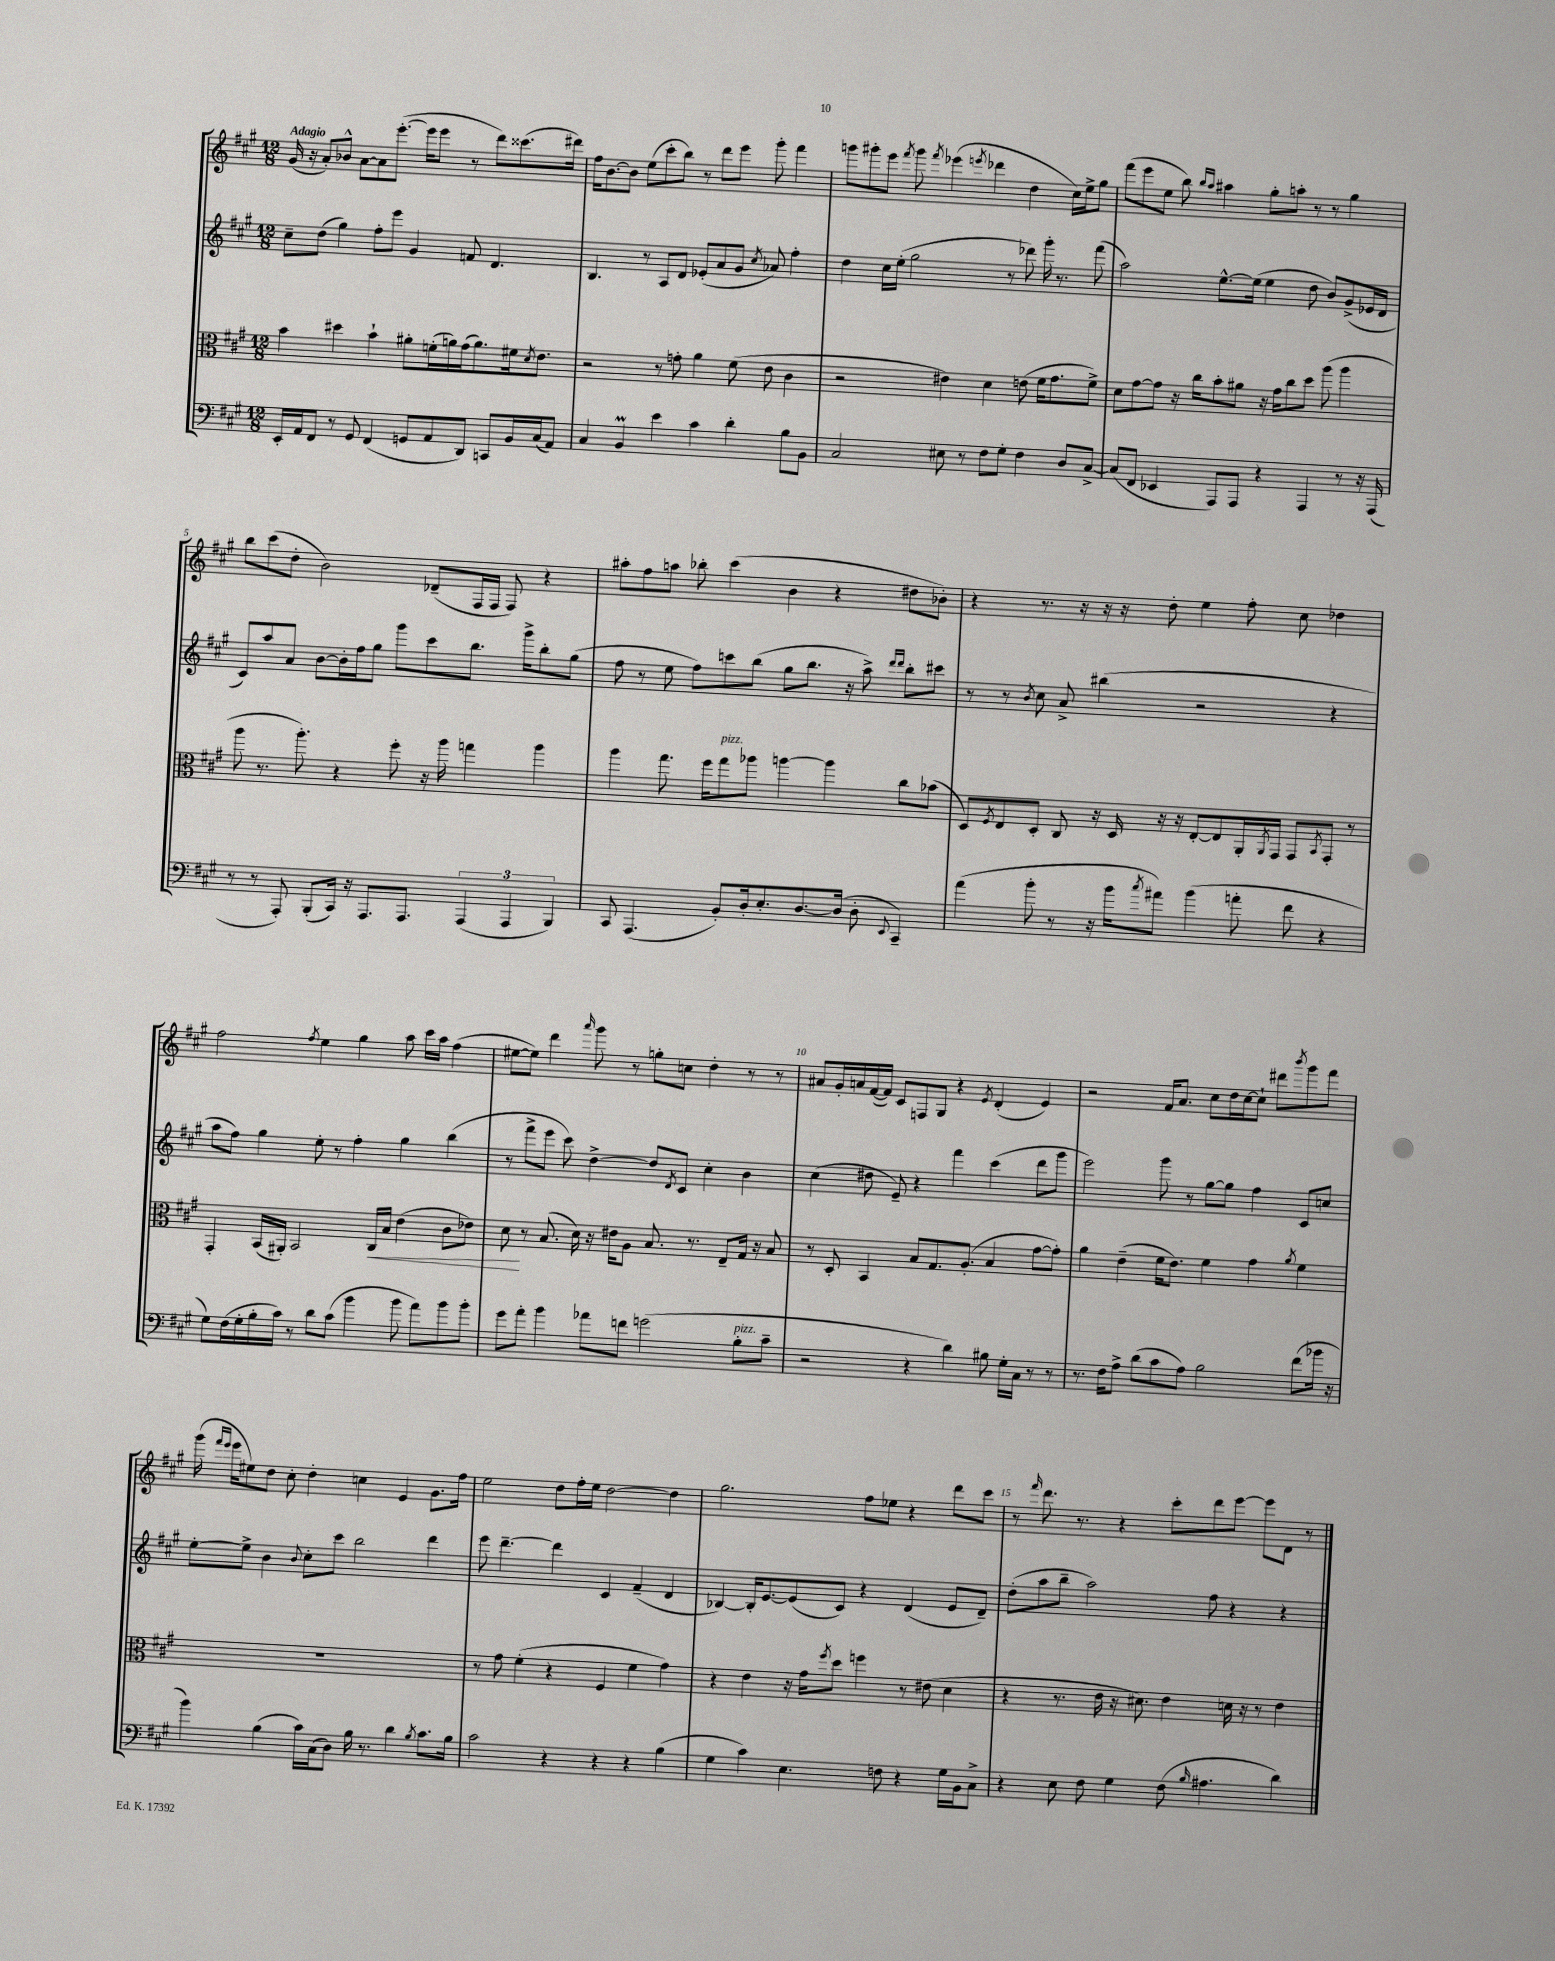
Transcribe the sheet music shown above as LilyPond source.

<<
\new StaffGroup <<
\new Staff = "s0" {
    \clef treble \key a \major \numericTimeSignature \time 12/8 \tempo "Adagio"
    gis'16( r16 a'8-.) bes'8-^ a'8~ a'8 e'''8.~-.( e'''16 e'''8 r8 d'''8) cisis'''8.( dis'''16) |
    fis''16 b'8.~ b'8 e''8( cis'''8-. b''8) r8 d'''8 e'''8 gis'''8-. fis'''4 |
    g'''8 gis'''8-. e'''8 \acciaccatura { fis'''8 } gis'''8 \acciaccatura { fis'''8 } ees'''4( \acciaccatura { e'''8 } des'''4 d''4 cis''16) e''16-> gis''8 |
    fis'''8( e'''8 e''8 b''8) \grace { b''16 a''16 } ais''4 gis''8-. a''8-. r8 r8 gis''4 |
    b''8 cis'''8( d''8-. b'2) des'8--( fis16 fis16 fis8) r4 |
    ais''8-. fis''8 a''8 bes''8-. cis'''4( b'4 r4 dis''8 bes'8-.) |
    r4 r8. r16 r16 r16 d''8-. e''4 fis''8-. cis''8 des''4 |
    fis''2 \acciaccatura { fis''8 } e''4 gis''4 a''8 cis'''16 a''16 fis''4( |
    eis''8~ eis''8) d'''4 \grace { a'''16 } gis'''8 r8 g''8-. c''8 d''4-. r8 r8 |
    ais'8 gis'16-. a'16 fis'16~( fis'16) cis'8 f8 gis8 r4 \acciaccatura { e'8 } d'4-.( e'4) |
    r2 fis'16 a'8. cis''8 d''16 cis''16~ cis''8-! dis'''8 \acciaccatura { b'''8 } gis'''8 fis'''8 |
    gis'''16( \grace { fis'''16 e'''16 } e'''16 eis''8) d''8 cis''8-. d''4-. c''4 e'4 gis'8. fis''16 |
    e''2 d''8 fis''16-. e''16 d''2~ d''4 |
    gis''2. fis''8 ees''8 r4 d'''8 cis'''8 |
    r8 \grace { fis'''16 } d'''8. r8. r4 cis'''8-. d'''8 e'''8~ e'''8 d'8 r8 \bar "|." |
}
\new Staff = "s1" {
    \clef treble \key a \major \numericTimeSignature \time 12/8
    cis''8-- d''8( gis''4) fis''8-. e'''8 gis'4 f'8 d'4. |
    b4. r8 a8 d'8 ees'8-.( a'8 gis'8 \acciaccatura { cis''8 } aes'8) fis''4-. |
    d''4 cis''16 e''16-.( gis''2 r8 des'''8) gis'''16-. r8. fis'''8( |
    a''2) e''8.~-^ e''16( e''4 d''8 b'8) gis'8->( ees'16 d'16 |
    cis'8) a''8 a'8 b'8~ b'16-. fis''16 gis''8 gis'''8 cis'''8 b''8. gis'''16-> b''8-. gis''8( |
    fis''8 r8 e''8 fis''8) c'''8 b''8( gis''8 b''8. r16 a''8->) \grace { d'''16 d'''16 } b''8-. cis'''8 |
    r8 r8 \acciaccatura { b'8 } cis''8 a'8-> bis''4( r2 r4 |
    a''8 fis''8) gis''4 e''8-. r8 fis''4-. gis''4 b''4( |
    r8 fis'''8-> e'''8 cis'''8) d''4~-> d''8 \acciaccatura { d'8 } cis'8 cis''4-. b'4 |
    cis''4( dis''8 e'8--) r4 fis'''4 cis'''4( d'''8 gis'''8 |
    e'''2) gis'''8 r8 gis''8~ gis''8 fis''4 cis'8 c''8 |
    e''8~-. e''8-> b'4 \appoggiatura { b'8 } cis''8-. cis'''8 b''2 d'''4 |
    e'''8 d'''4.~-- d'''4 cis'4 fis'4--( d'4 |
    bes4~) bes16-. e'8.~ e'8( cis'8) r4 d'4( e'8 d'8--) |
    d''8-.( a''8 b''8-- a''2) fis''8 r4 r4 \bar "|." |
}
\new Staff = "s2" {
    \clef alto \key a \major \numericTimeSignature \time 12/8
    b'4 dis''4 b'4-! ais'8-. f'16-.( a'16) gis'16( a'8.) fis'16 \acciaccatura { d'8 } e'8. |
    r2 r8 g'8-. a'4 fis'8( e'8 cis'4 |
    r2 eis'4) d'4 e'8( fis'16 gis'8. fis'8->) |
    d'8 gis'8~ gis'8 r16 cis''16 b'8-. ais'8 r16 gis'16 cis''8 d''8 a''8( a''4 |
    a''8 r8. a''8.-.) r4 fis''8-. r16 a''16 g''4 a''4 |
    a''4 gis''8. fis''16 gis''8^\markup { \italic "pizz." } aes''8 a''4~ a''4 cis''8 bes'8( |
    d8) \acciaccatura { fis8 } e8 d8-. cis8 r16 d16 r16 r16 e8~-. e8 a,16-. \acciaccatura { a,8 } gis,16 gis,8 \acciaccatura { b,8 } gis,8-. r8 |
    gis,4-. b,16( ais,16-.) b,2 cis16\< b16 e'4( cis'8 ees'8) |
    d'8\! r8 b8.( d'16) r16 eis'16 a8 b8. r8. e8-- gis16 r16 b8 |
    r8 d8-. b,4 b8 gis8. a8.-.( b4 gis'8~ gis'8-.) |
    a'4 e'4--( fis'16 e'8.) fis'4 gis'4 \acciaccatura { a'8 } fis'4 |
    R1. |
    r8 gis'8 fis'4-.( r4 fis4 fis'4 gis'4) |
    r4 e'4 r16 gis'16 \acciaccatura { fis''8 } d''8 f''4 r8 eis'8( d'4 |
    r4 r8. e'16 r16 dis'8.) e'4 d'16 r16 r8 e'4 \bar "|." |
}
\new Staff = "s3" {
    \clef bass \key a \major \numericTimeSignature \time 12/8
    e,16-. a,16 fis,8 r8 gis,8 fis,4( g,8 a,8 d,8) c,8 b,16 cis16( a,8) |
    cis4 b,4\prall e'4 cis'4 d'4-. b8 b,8 |
    cis2 eis8 r8 fis8 gis8-. fis4 d8 cis8~-> |
    cis8( fis,8 ees,4 a,,8) a,,8 r4 a,,4 r8 r16 a,,16( |
    r8 r8 a,,8-.) b,,8-.( cis,16) r16 a,,8. a,,8. \tuplet 3/2 { a,,4( a,,4 b,,4) } |
    cis,8 a,,4.( b,8-.) d16-. e8.-. d8.~ d16( d8-. \appoggiatura { e,8 } cis,4--) |
    a'4( b'8-. r8 r16 b'16 \acciaccatura { cis''8 } ais'8) b'4( a'8-. fis'8 r4 |
    gis8) fis16( gis16-. b16-. cis'16) r8 d'8 cis'8( b'4 b'8 a'8) b'8 b'8-. |
    gis'8 a'8-. b'4 aes'8 f'8 g'2( b8-.^\markup { \italic "pizz." } cis'8-- |
    r2 r4 d'4) bis8 gis16-. cis16 r8 r8 |
    r8. fis16 a8-> d'8( cis'8 a8) b2 fis'8( bes'16 r16 |
    b'4) b4( cis'16) cis16( d8) b16 r8. d'4 \acciaccatura { b8 } cis'8. b16 |
    cis'2 r4 r4 r4 b4( |
    gis4 cis'4) e4. f8 r4 gis16 b,16 cis8-> |
    r4 e8 fis8 gis4 fis8( \grace { b16 } ais4. d'4) \bar "|." |
}
>>
>>
\layout { \context { \Score \override BarNumber.break-visibility = ##(#f #t #t) barNumberVisibility = #(every-nth-bar-number-visible 5) } }
